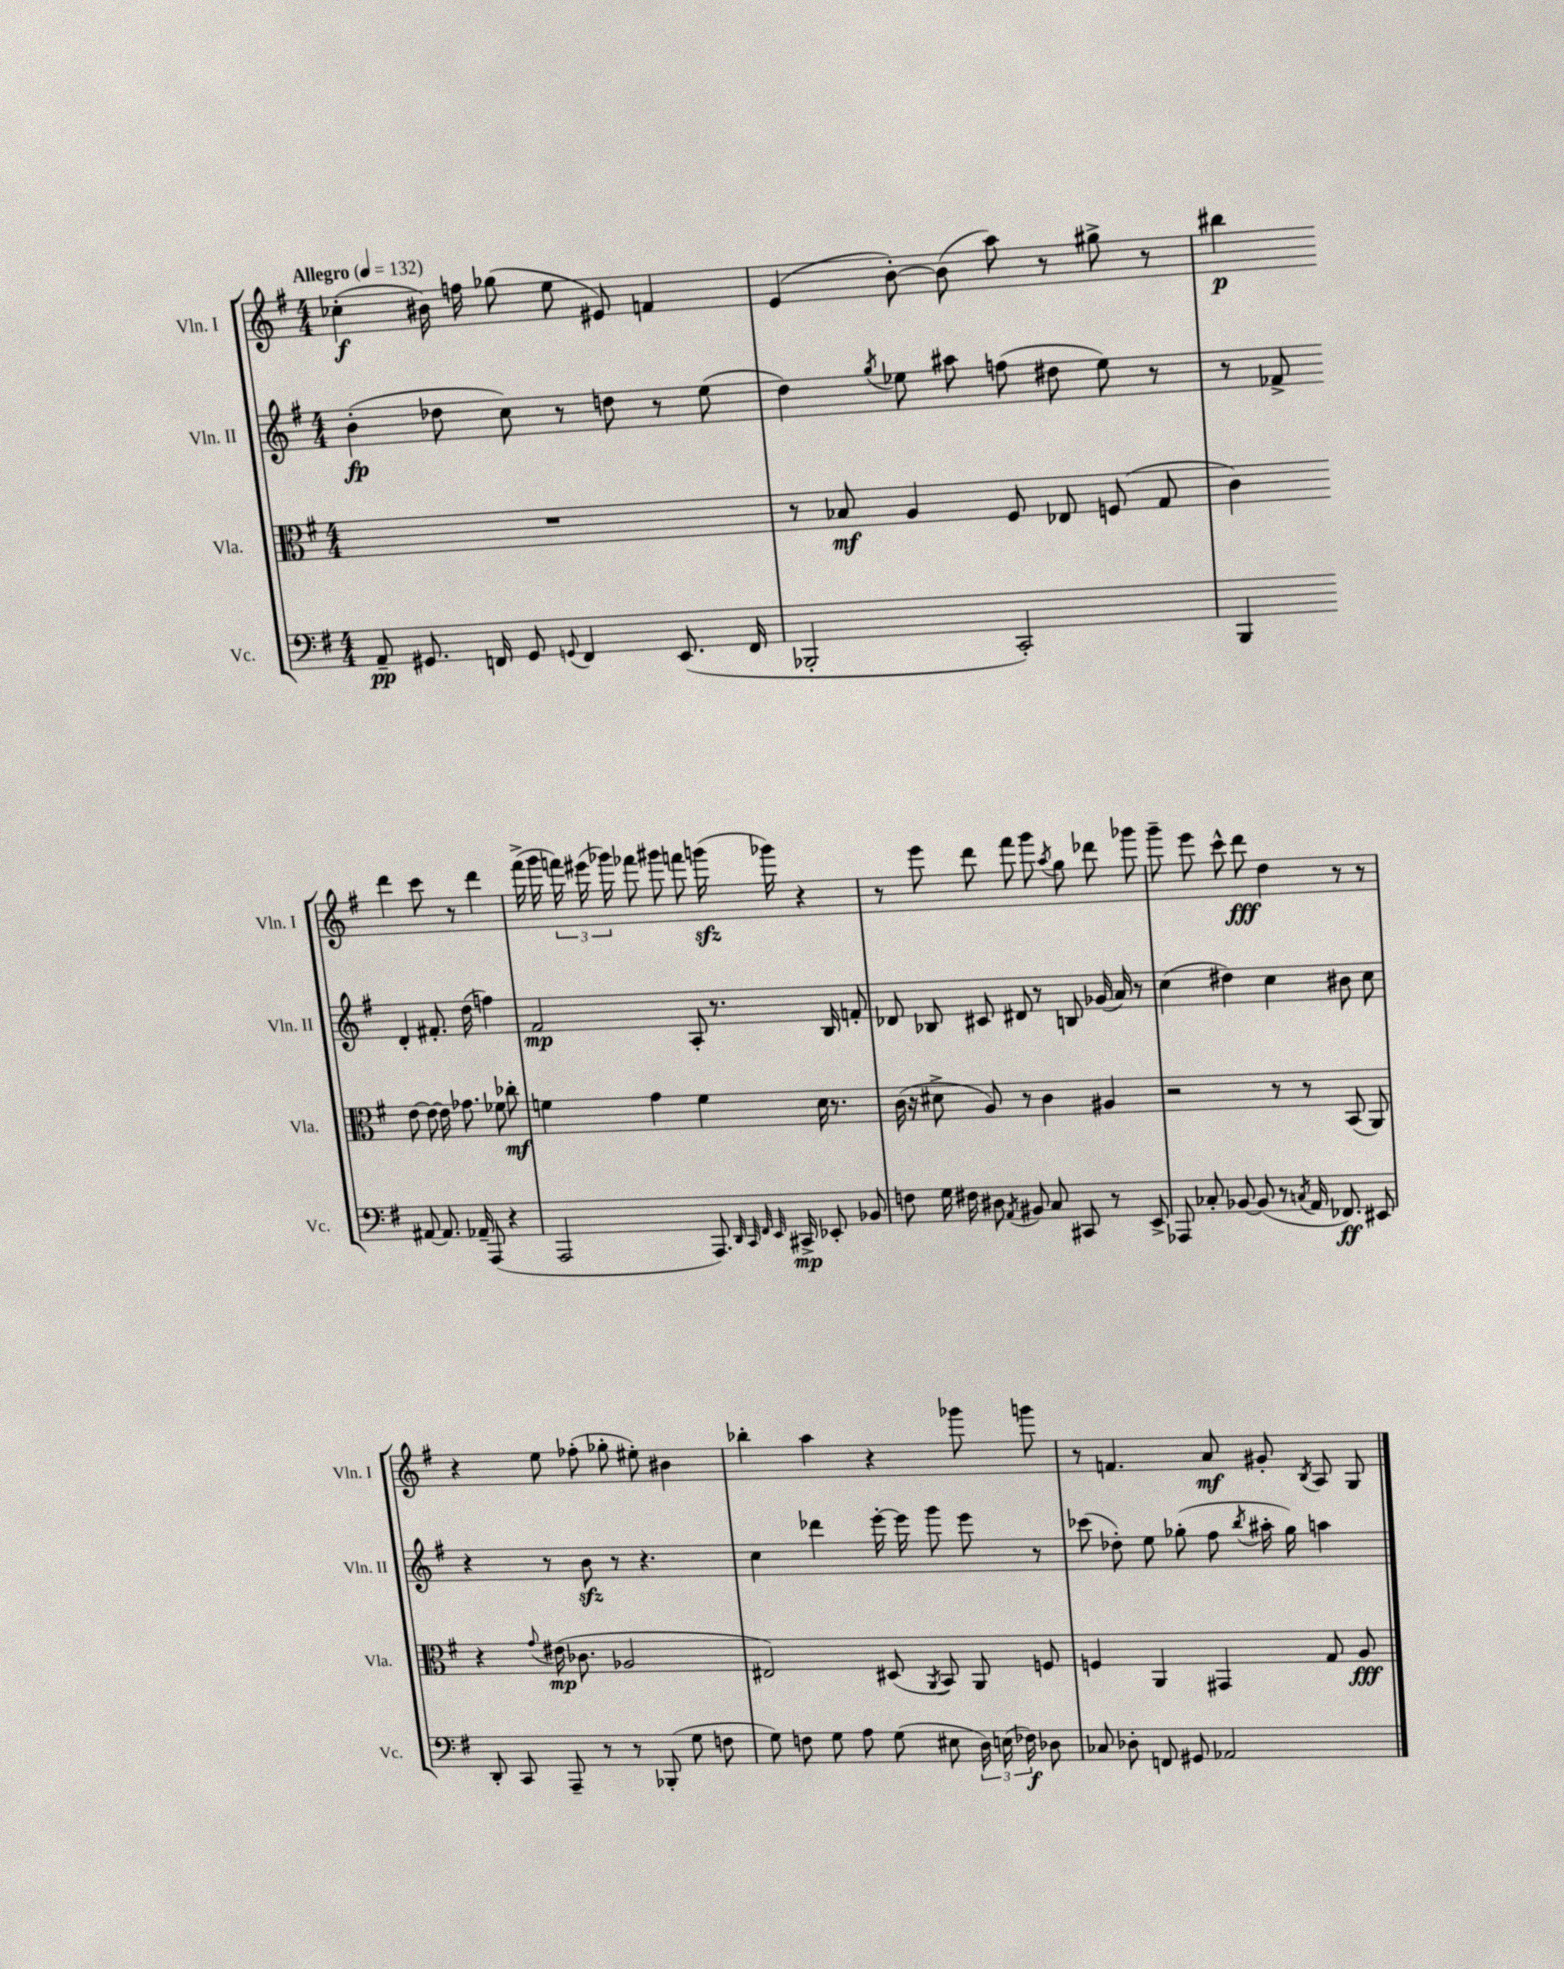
<<
\new StaffGroup <<
\new Staff = "s0" \with { instrumentName = "Vln. I" shortInstrumentName = "Vln. I" } {
    \clef treble \key g \major \numericTimeSignature \time 4/4 \tempo "Allegro" 4 = 132
    \autoBeamOff ces''4-.\f( bis'16) f''16 ges''8( e''8 eis'8) f'4 |
    e'4( b'8~-.) b'8( a''8) r8 gis''8-> r8 |
    bis''4\p d'''4 c'''8 r8 d'''4 |
    fis'''16->( g'''16 \tuplet 3/2 { f'''16) eis'''16( ges'''16) } fes'''8 gis'''8 f'''8 g'''16\sfz( ges'''16) r4 |
    r8 e'''8 d'''8 fis'''8 g'''8 \acciaccatura { a''8 } g''8 des'''8 ges'''8 |
    g'''8-- e'''8 c'''8-^ d'''8\fff d''4 r8 r8 |
    r4 e''8 fes''8-.( ges''8-. eis''8-.) bis'4 |
    bes''4-. a''4 r4 ges'''8 g'''8 |
    r8 f'4. a'8\mf gis'8-. \acciaccatura { b8 } a8 g8 \bar "|." |
}
\new Staff = "s1" \with { instrumentName = "Vln. II" shortInstrumentName = "Vln. II" } {
    \clef treble \key g \major \numericTimeSignature \time 4/4
    \autoBeamOff b'4-.\fp( des''8 c''8) r8 d''8 r8 e''8( |
    d''4) \acciaccatura { g''8 } ees''8 ais''8 f''8( dis''8 ees''8) r8 |
    r8 fes'8-> d'4-. fis'8.-. d''16( f''4) |
    fis'2\mp a8-. r8. b16 f'8-. |
    des'8 bes8 cis'8 dis'8 r8 b8 ges'16( a'16) r8 |
    c''4( dis''4) c''4 bis'8 c''8 |
    r4 r8 b'8\sfz r8 r4. |
    c''4 des'''4 e'''16~-. e'''16 g'''8 e'''8 r8 |
    ces'''8( des''8-.) e''8 ges''8-.( fis''8 \acciaccatura { b''8 } ais''16-. ges''16) a''4 \bar "|." |
}
\new Staff = "s2" \with { instrumentName = "Vla." shortInstrumentName = "Vla." } {
    \clef alto \key g \major \numericTimeSignature \time 4/4
    \autoBeamOff R1 |
    r8 bes8\mf a4 fis8 ees8 f8( g8 |
    c'4) e'8~ e'8~ e'16 ges'8. fes'8 ces''8-.\mf |
    f'4 g'4 f'4 d'16 r8. |
    c'16( r16 dis'8-> a8) r8 c'4 ais4 |
    r2 r8 r8 b,8( a,8) |
    r4 \appoggiatura { g'8 } eis'16\mp( ces'8. aes2 |
    eis2) dis8( \acciaccatura { a,8 } b,8) a,8 f8 |
    f4 a,4 gis,4 g8 a8\fff \bar "|." |
}
\new Staff = "s3" \with { instrumentName = "Vc." shortInstrumentName = "Vc." } {
    \clef bass \key g \major \numericTimeSignature \time 4/4
    \autoBeamOff a,8--\pp gis,8. f,16 gis,8 \appoggiatura { g,8 } f,4 e,8.( f,16 |
    bes,,2-. c,2-.) |
    b,,4 ais,8~ ais,8. aes,16-- a,,8( r4 |
    a,,2 a,,8.) \grace { d,32 c,32 fis,32 e,32 } cis,16->\mp ees,8-. bes,8 |
    f8 g16 fis16 dis8 \acciaccatura { a,8 } bis,8 c8 cis,8 r8 e,8-> |
    aes,,8 ces8-. bes,8~ bes,8( r8 \acciaccatura { c8 } a,16 fes,8.\ff) eis,8 |
    d,8-. c,8 a,,8-- r8 r8 bes,,8-.( g8 f8 |
    g8) f8 g8 a8 g8( eis8 \tuplet 3/2 { d16) e16( fes16\f) } des8 |
    ces8 des8-. f,8 gis,8 aes,2 \bar "|." |
}
>>
>>
\layout { \context { \Score \remove "Bar_number_engraver" } }
